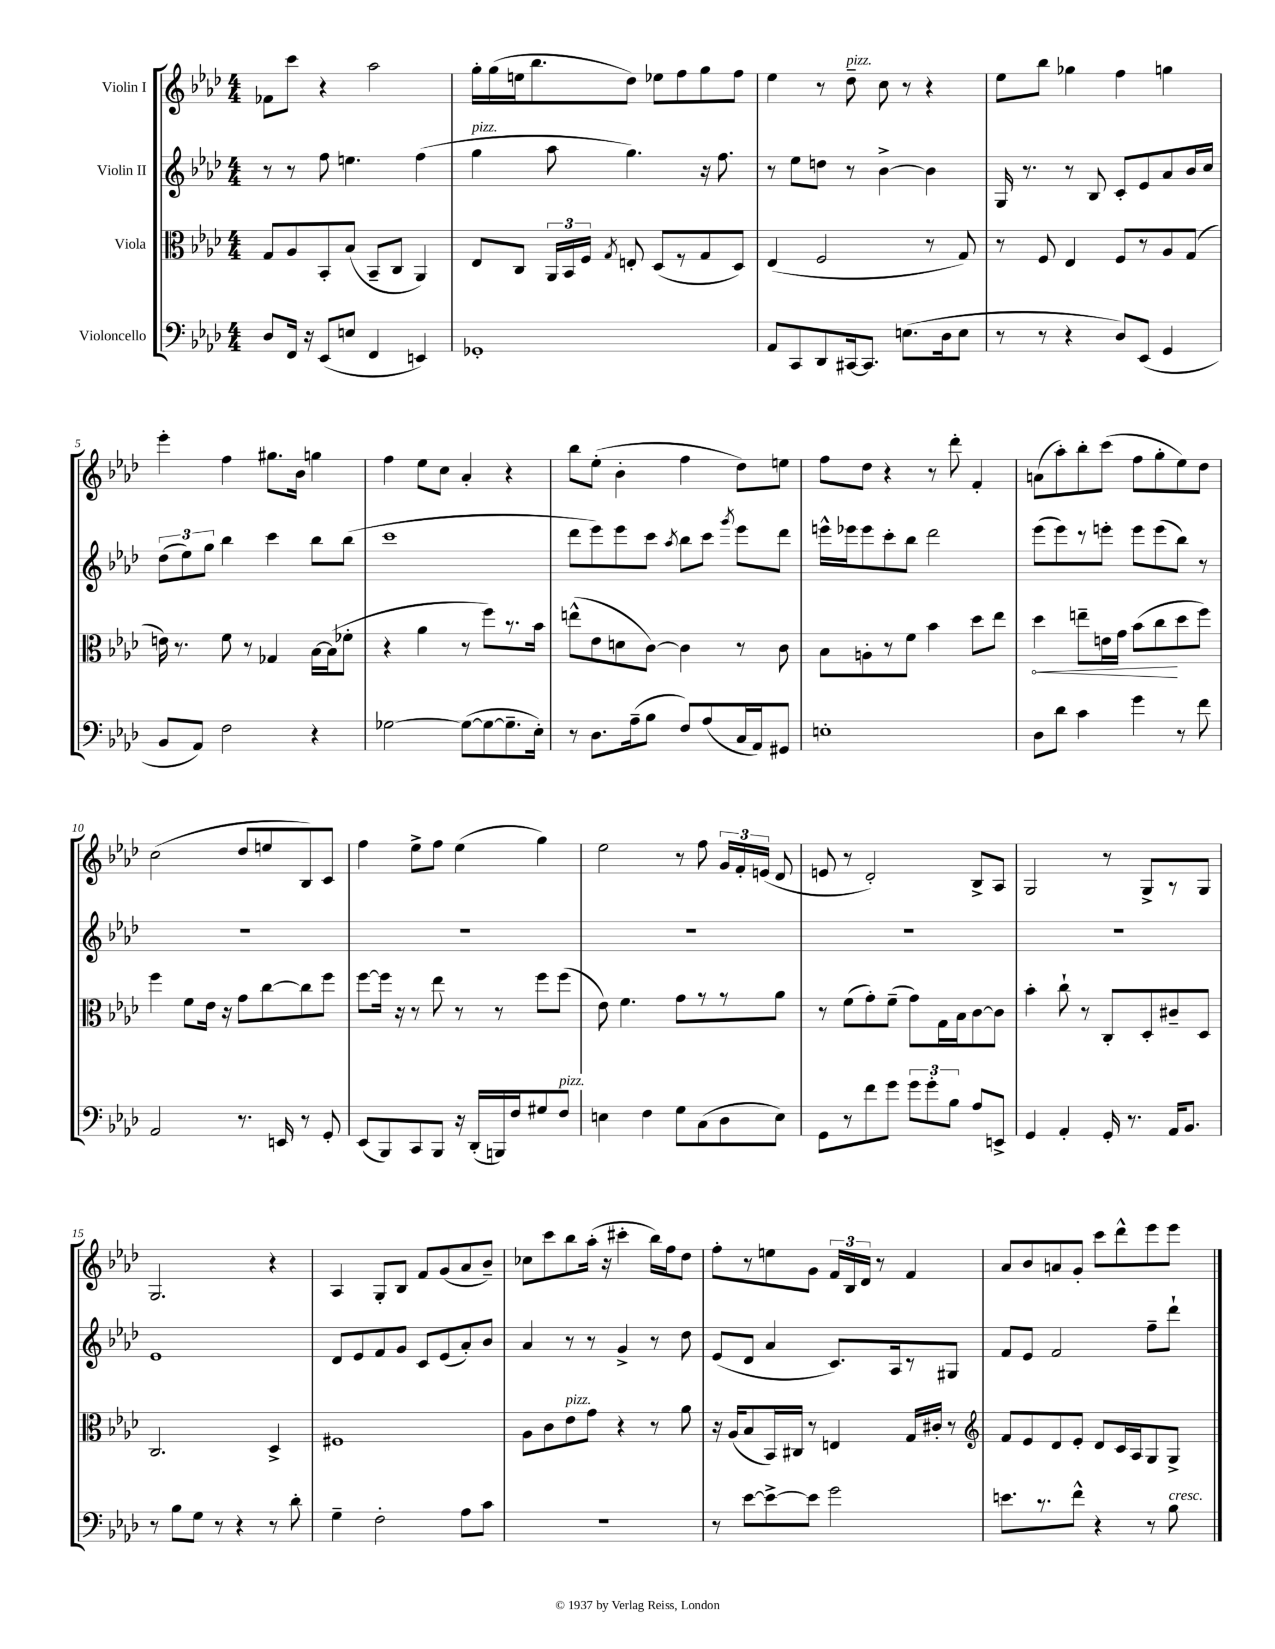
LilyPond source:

<<
\new StaffGroup <<
\new Staff = "s0" \with { instrumentName = "Violin I" } {
    \clef treble \key aes \major \numericTimeSignature \time 4/4
    \autoBeamOff fes'8[ c'''8] r4 aes''2 |
    g''16[-. g''16( e''16 bes''8. des''8]) ees''8[ f''8 g''8 f''8] |
    ees''4 r8 des''8--^\markup { \italic "pizz." } c''8 r8 r4 |
    ees''8[ bes''8] ges''4 f''4 g''4 |
    ees'''4-. f''4 gis''8.[ bes'16] g''4 |
    f''4 ees''8[ c''8] aes'4-. r4 |
    bes''8[ ees''8]-.( bes'4-. f''4 des''8[) e''8] |
    f''8[ des''8] r4 r8 des'''8-. f'4-. |
    a'8[( aes''8-.) bes''8-. c'''8]( f''8[ g''8-. ees''8) des''8] |
    c''2( des''8[ e''8 bes8) c'8] |
    f''4 ees''8[-> f''8] ees''4( g''4) |
    ees''2 r8 f''8 \tuplet 3/2 { g'16[ f'16-. e'16]( } des'8 |
    e'8 r8 des'2-.) bes8[-> aes8] |
    g2 r8 g8[-> r8 g8] |
    g2. r4 |
    aes4 g8[-. bes8] f'8[ g'8( aes'8 bes'8]--) |
    ces''8[ c'''8 bes''8 aes''16]-.( r16 cis'''4-. bes''16[) f''16 des''8] |
    f''8[-. r8 e''8 g'8] \tuplet 3/2 { f'16[ bes16 des'16] } r8 f'4 |
    aes'8[ bes'8 a'8 g'8]-. c'''8[ des'''8-^ ees'''8 ees'''8] \bar "|." |
}
\new Staff = "s1" \with { instrumentName = "Violin II" } {
    \clef treble \key aes \major \numericTimeSignature \time 4/4
    \autoBeamOff r8 r8 f''8 e''4. f''4( |
    g''4^\markup { \italic "pizz." } aes''8 g''4.) r16 f''8. |
    r8 ees''8[ d''8] r8 bes'4~-> bes'4 |
    g16 r8. r8 bes8 c'8[-. ees'8 aes'8 bes'16 c''16] |
    \tuplet 3/2 { des''8[( ees''8) g''8] } bes''4 c'''4 bes''8[ bes''8]( |
    c'''1 |
    des'''8[ ees'''8) ees'''8 c'''8] \acciaccatura { aes''8 } bes''8[ c'''8] \acciaccatura { g'''8 } ees'''8[ des'''8] |
    e'''16[-^ ees'''16 ees'''8 c'''8-. bes''8] des'''2 |
    ees'''8[( ees'''8) r8 e'''8]-. e'''8[ e'''8( bes''8]) r8 |
    R1 |
    R1 |
    R1 |
    R1 |
    R1 |
    ees'1 |
    des'8[ ees'8 f'8 g'8] c'8[ ees'8( aes'8-.) bes'8] |
    aes'4 r8 r8 g'4-> r8 des''8 |
    ees'8[( des'8] aes'4 c'8.[) aes16 r8 gis8] |
    f'8[ ees'8] f'2 f''8[-- des'''8]-! \bar "|." |
}
\new Staff = "s2" \with { instrumentName = "Viola" } {
    \clef alto \key aes \major \numericTimeSignature \time 4/4
    \autoBeamOff g8[ aes8 bes,8-. bes8]( bes,8[-- c8] aes,4) |
    ees8[ c8] \tuplet 3/2 { aes,16[ bes,16 f16] } \acciaccatura { g8 } e8-. des8[( r8 g8 des8]) |
    ees4( f2 r8 g8) |
    r8 f8 ees4 f8[ r8 aes8 g8]( |
    e'16) r8. f'8 r8 ges4 bes16[~ bes16( fes'8]-. |
    r4 aes'4 r8 f''8[) r8. bes'16] |
    e''8[-^( ees'8 d'8 c'8]~) c'4 r8 c'8 |
    bes8[ a8-. r8 f'8] bes'4 des''8[ ees''8] |
    \once \override Hairpin.circled-tip = ##t des''4\< e''8[-- e'16 g'16] bes'8[( c''8\! des''8 f''8]) |
    f''4 f'8[ ees'16] r16 g'8[ c''8~ c''8 f''8] |
    f''8[~ f''16] r16 r8 ees''8 r8 r8 f''8[ f''8]( |
    ees'8) f'4. g'8[ r8 r8 aes'8] |
    r8 f'8[( g'8-.) f'8]--( g'8[) g16 bes16 c'8~ c'8] |
    bes'4-. c''8-! r8 c8[-. des8-. cis'8-- des8] |
    c2. des4-> |
    fis1 |
    aes8[ c'8 ees'8^\markup { \italic "pizz." } g'8] r4 r8 aes'8 |
    r16 aes16[( bes8 bes,16) cis16] r8 e4 g16[ cis'16]-. r8 |
    \clef treble f'8[ ees'8 des'8 ees'8]-. des'8[ c'16 aes16 g8 g8]-> \bar "|." |
}
\new Staff = "s3" \with { instrumentName = "Violoncello" } {
    \clef bass \key aes \major \numericTimeSignature \time 4/4
    \autoBeamOff des8[ f,16] r16 ees,8[( e8] f,4 e,4) |
    ges,1-. |
    aes,8[ c,8 des,8 cis,16~ cis,8.] e8.[( des16 e8] |
    r8 r8 r4 des8[) ees,8]( g,4 |
    bes,8[ aes,8]) f2 r4 |
    ges2~ ges8[~( ges8~ ges8.-- ees16]-.) |
    r8 des8.[ aes16--( bes8] f8[) aes8( c16 aes,16) gis,8] |
    e1-. |
    des8[ des'8] c'4 g'4 r8 f'8 |
    aes,2 r8. e,16 r8 g,8-. |
    ees,8[( bes,,8) c,8 bes,,8] r16 des,16[-.( b,,16) f16 gis8 f8]^\markup { \italic "pizz." } |
    e4 f4 g8[ c8( des8 e8]) |
    g,8[ r8 f'8 g'8] \tuplet 3/2 { g'8[ g'8-. bes8] } aes8[ e,8]-> |
    g,4 aes,4-. g,16-. r8. aes,16[ bes,8.] |
    r8 bes8[ g8] r8 r4 r8 des'8-. |
    g4-- f2-. aes8[ c'8] |
    R1 |
    r8 ees'8[~ ees'8~-> ees'8] g'2 |
    e'8.[ r8. f'8]-^ r4 r8 bes8^\markup { \italic "cresc." } \bar "|." |
}
>>
>>
